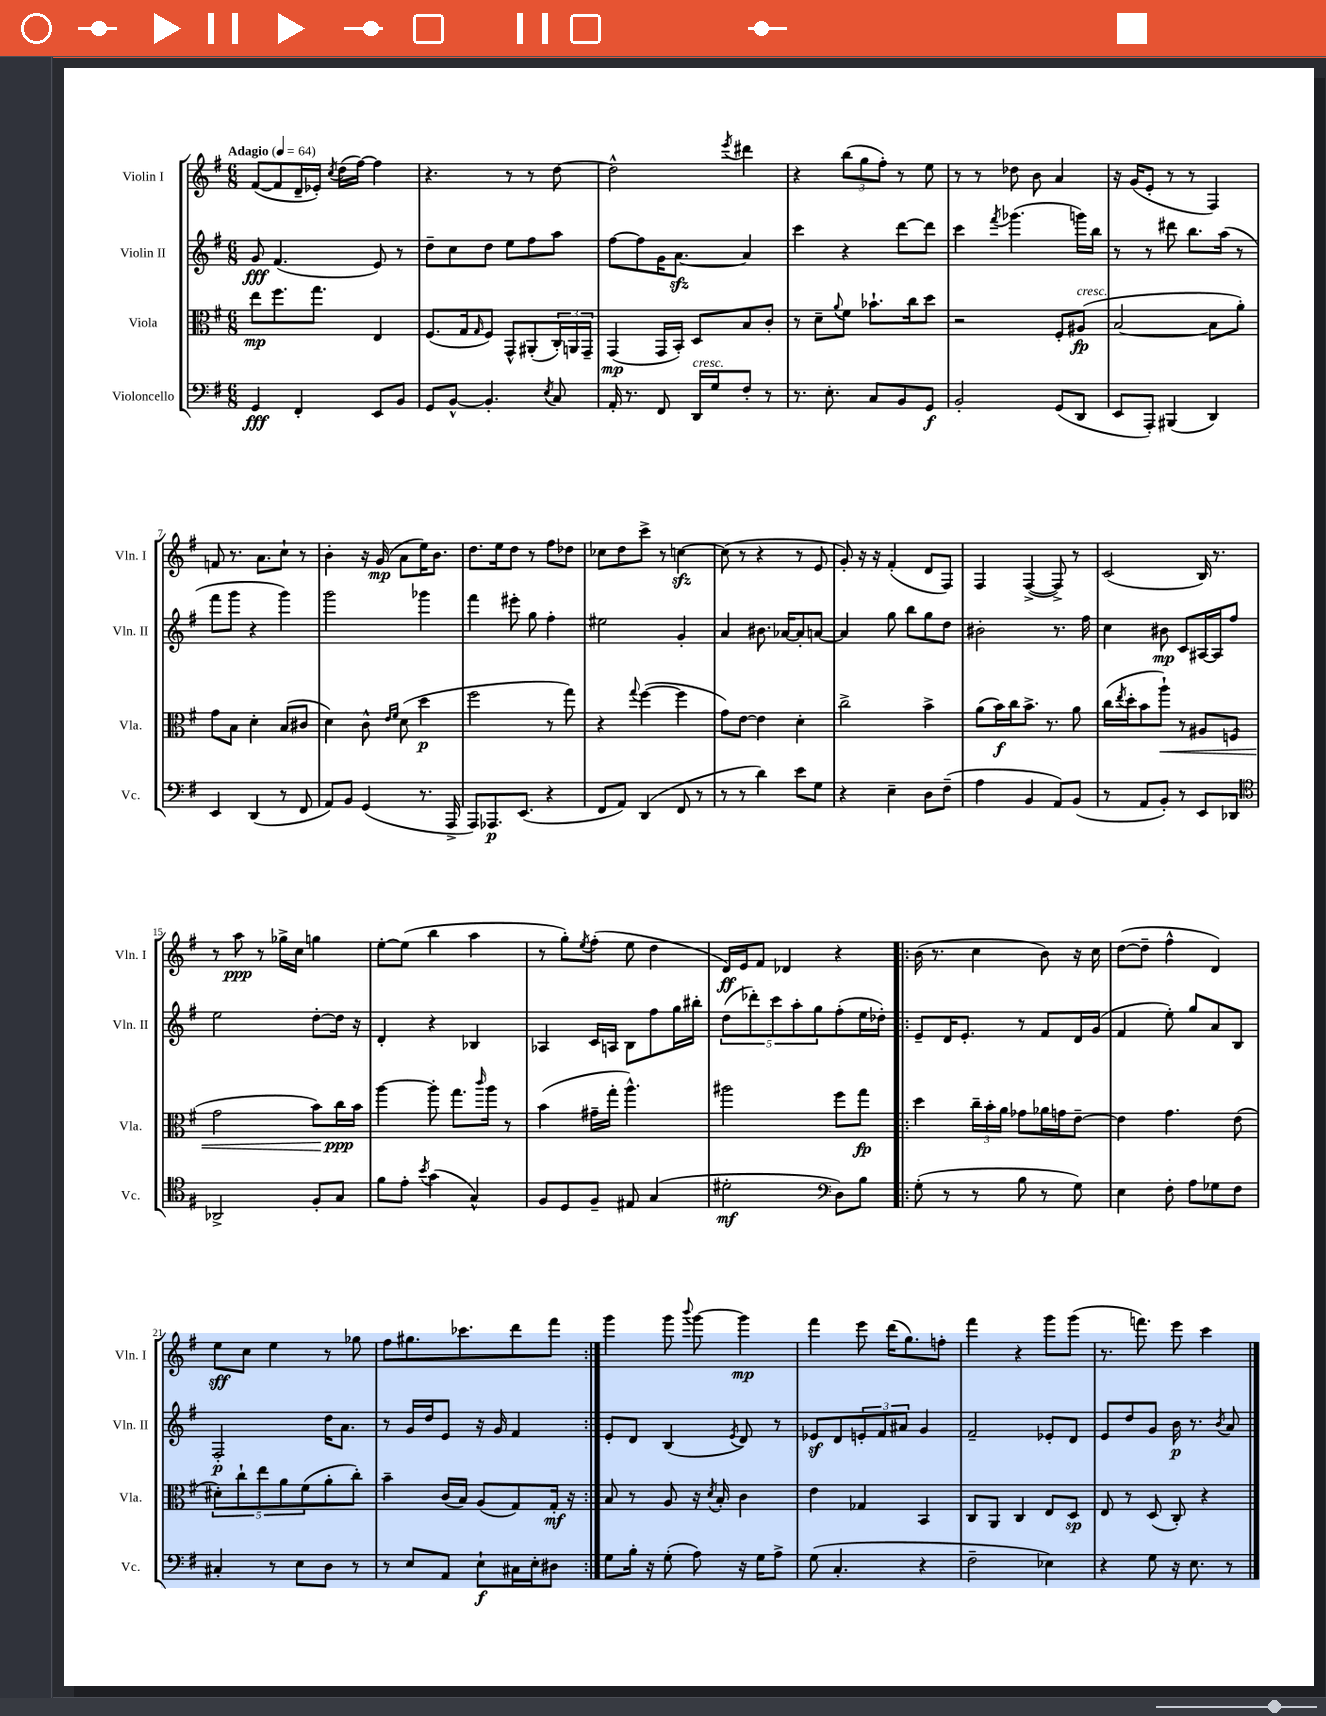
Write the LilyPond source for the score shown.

<<
\new StaffGroup <<
\new Staff = "s0" \with { instrumentName = "Violin I" shortInstrumentName = "Vln. I" } {
    \clef treble \key g \major \numericTimeSignature \time 6/8 \tempo "Adagio" 4 = 64
    fis'8~( fis'8 d'16-- ees'16-.) \acciaccatura { c''8 } d''16( fis''16~) fis''4 |
    r4. r8 r8 d''8~ |
    d''2-^ \acciaccatura { e'''8 } dis'''4 |
    r4 \tuplet 3/2 { b''8( g''8 fis''8-.) } r8 e''8 |
    r8 r8 des''8 b'8 a'4 |
    r16 g'16( e'8-. r8 r8 fis4) |
    f'8 r8. a'8. c''8-! r8 |
    b'4-. r16 g'16\mp( a'8 e''16) b'8. |
    d''8. e''16 d''8 r8 fis''8 des''8 |
    ces''8 d''8 c'''8-> r8 c''4~\sfz |
    c''8( r8 r4 r8 e'8 |
    g'8-.) r16 r16 fis'4-.( d'8 fis8) |
    fis4 fis4~->( fis8->) r8 |
    c'2( b16) r8. |
    r8 a''8\ppp r8 ges''16-> c''16 g''4 |
    e''8~-. e''8( b''4 a''4 |
    r8 g''8-.) \acciaccatura { e''8 } fis''8-.( e''8 d''4 |
    d'16\ff) e'16 fis'8 des'4 r4 |
    \repeat volta 2 { b'16( r8. c''4 b'8) r16 c''16 |
    d''8~( d''8-- fis''4-^ d'4) |
    e''8\sff c''8 e''4 r8 ges''8 |
    fis''8 gis''8. ces'''8. d'''8 fis'''8 | }
    g'''4 g'''8 \appoggiatura { b'''8 } g'''8~ g'''4\mp |
    fis'''4 e'''8 d'''16( g''8.) f''8-. |
    fis'''4 r4 g'''8 g'''8( |
    r8. f'''8.) e'''8 c'''4 \bar "|." |
}
\new Staff = "s1" \with { instrumentName = "Violin II" shortInstrumentName = "Vln. II" } {
    \clef treble \key g \major \numericTimeSignature \time 6/8
    g'8\fff fis'4.( e'8) r8 |
    d''8-- c''8 d''8 e''8 fis''8 a''8 |
    fis''8~ fis''8 g'16 a'8.~\sfz a'4 |
    c'''4 r4 d'''8~ d'''8 |
    c'''4 \acciaccatura { fis'''8 } ges'''4.( g'''16) b''16 |
    r8 r8 dis'''8 b''8. a''16( r8 |
    fis'''8 g'''8 r4 g'''4) |
    g'''2 ges'''4 |
    fis'''4 eis'''8-. g''8 fis''4-. |
    eis''2 g'4-. |
    a'4 bis'8. aes'16~ aes'8-. a'8~ |
    a'4 g''8 b''8 g''8 d''8 |
    bis'2-. r8. fis''16 |
    c''4 bis'8\mp c'8 ais16~ ais16 fis''8 |
    e''2 d''8~-. d''16 r16 |
    d'4-. r4 bes4 |
    aes4 c'16 a16 b8 fis''8 g''16 bis''16-. |
    \tuplet 5/4 { d''8( des'''8-.) c'''8 a''8-. g''8 } fis''8-.( e''16 des''16-.) |
    \repeat volta 2 { e'8-- d'16 e'8.-. r8 fis'8 d'16 g'16( |
    fis'4 e''8-.) g''8 a'8 b8 |
    fis2-.\p d''16 a'8. |
    r8 g'16 d''16 e'8 r16 g'16 fis'4 | }
    e'8-. d'8 b4( \acciaccatura { e'8 } d'8) r8 |
    ees'8\sf d'8 \tuplet 3/2 { e'8-. fis'8 ais'8 } g'4 |
    fis'2-- ees'8-. d'8 |
    e'8 d''8 g'8 b'16\p r8. \acciaccatura { b'8 } a'8 \bar "|." |
}
\new Staff = "s2" \with { instrumentName = "Viola" shortInstrumentName = "Vla." } {
    \clef alto \key g \major \numericTimeSignature \time 6/8
    e''8\mp fis''8. g''8. e4 |
    fis8.( g16 \grace { g16 } fis8) g,8-^ ais,8-.( \tuplet 3/2 { c16-.) a,16 g,16-- } |
    g,4\mp( g,16 b,16-.) d8 b8 c'8-. |
    r8 d'8-- \appoggiatura { a'8 } fis'8 bes'8.-! c''16 d''8 |
    r2 fis8-. ais8\fp^\markup { \italic "cresc." }( |
    b2~ b8 a'8-.) |
    g'8 b8 d'4-. b8( cis'8 |
    d'4) c'8-^ \grace { e'16 fis'16 } d'8( d''4\p |
    fis''2 r8 g''8) |
    r4 \appoggiatura { g''8 } fis''4~( fis''4 |
    g'8) e'8~ e'4 d'4-. |
    c''2-> b'4-> |
    a'8( b'16\f) c''16 b'8.-> r8. a'8 |
    c''16( \acciaccatura { e''8 } d''16-. b'8 a''8-!\<) r8 ais8 f8( |
    g'2 b'8\!) c''16\ppp b'16 |
    a''4~ a''8-. g''8. \grace { c'''16 } a''16 r8 |
    b'4( gis'16-- g''16-. a''4.-^) |
    ais''2 fis''8 g''8\fp |
    \repeat volta 2 { d''4 \tuplet 3/2 { c''16-- b'16-. a'16 } ges'8 aes'16 g'16 e'8~-- |
    e'4 g'4. e'8( |
    \tuplet 5/4 { dis'8-.) c''8-! e''8 a'8 fis'8( } a'8-. c''8-.) |
    b'4-- c'16( b16) a8( g8) g16-.\mf r16 | }
    b8 r8 a8 r16 \acciaccatura { d'8 } b16-. c'4 |
    e'4 ges4 b,4 |
    c8 a,8 c4 e8 d8\sp |
    e8 r8 d8( c8-.) r4 \bar "|." |
}
\new Staff = "s3" \with { instrumentName = "Violoncello" shortInstrumentName = "Vc." } {
    \clef bass \key g \major \numericTimeSignature \time 6/8
    g,4\fff fis,4-. e,8 b,8 |
    g,8 b,8~-^ b,4.-. \acciaccatura { e8 } c8 |
    a,16-. r8. fis,8 d,16^\markup { \italic "cresc." } g16 fis8-. r8 |
    r8. e8.-. c8 b,8 g,8\f |
    b,2-. g,8( d,8 |
    e,8 a,,8-.) bis,,4( d,4) |
    e,4 d,4( r8 fis,8 |
    a,8) b,8 g,4( r8. a,,16-> |
    a,,8) aes,,8.\p e,8.( r4 |
    fis,8 a,8) d,4( fis,8 r8 |
    r8 r8 d'4) e'8 g8 |
    r4 e4-- d8 fis8--( |
    a4 b,4 a,8) b,8( |
    r8 a,8 b,8-.) r8 e,8 des,8 |
    \clef tenor aes,2-> fis8-. g8 |
    fis'8 e'8-. \acciaccatura { b'8 } g'4( g4-^) |
    fis8 d8 fis8-- eis8 g4( |
    dis'2-.\mf \clef bass d8) b8 |
    \repeat volta 2 { g8-.( r8 r8 b8 r8 g8) |
    e4 fis8-. a8 ges8 fis8 |
    cis4-. r8 e8 d8 r8 |
    r8 e8 a,8 e8-!\f cis16 e16-. dis8 | }
    g8 b16-. r16 g8-.( a8) r16 g16 a8-> |
    g8( c4.-. r4 |
    fis2-- ees4) |
    r4 g8 r16 e8. r8 \bar "|." |
}
>>
>>
